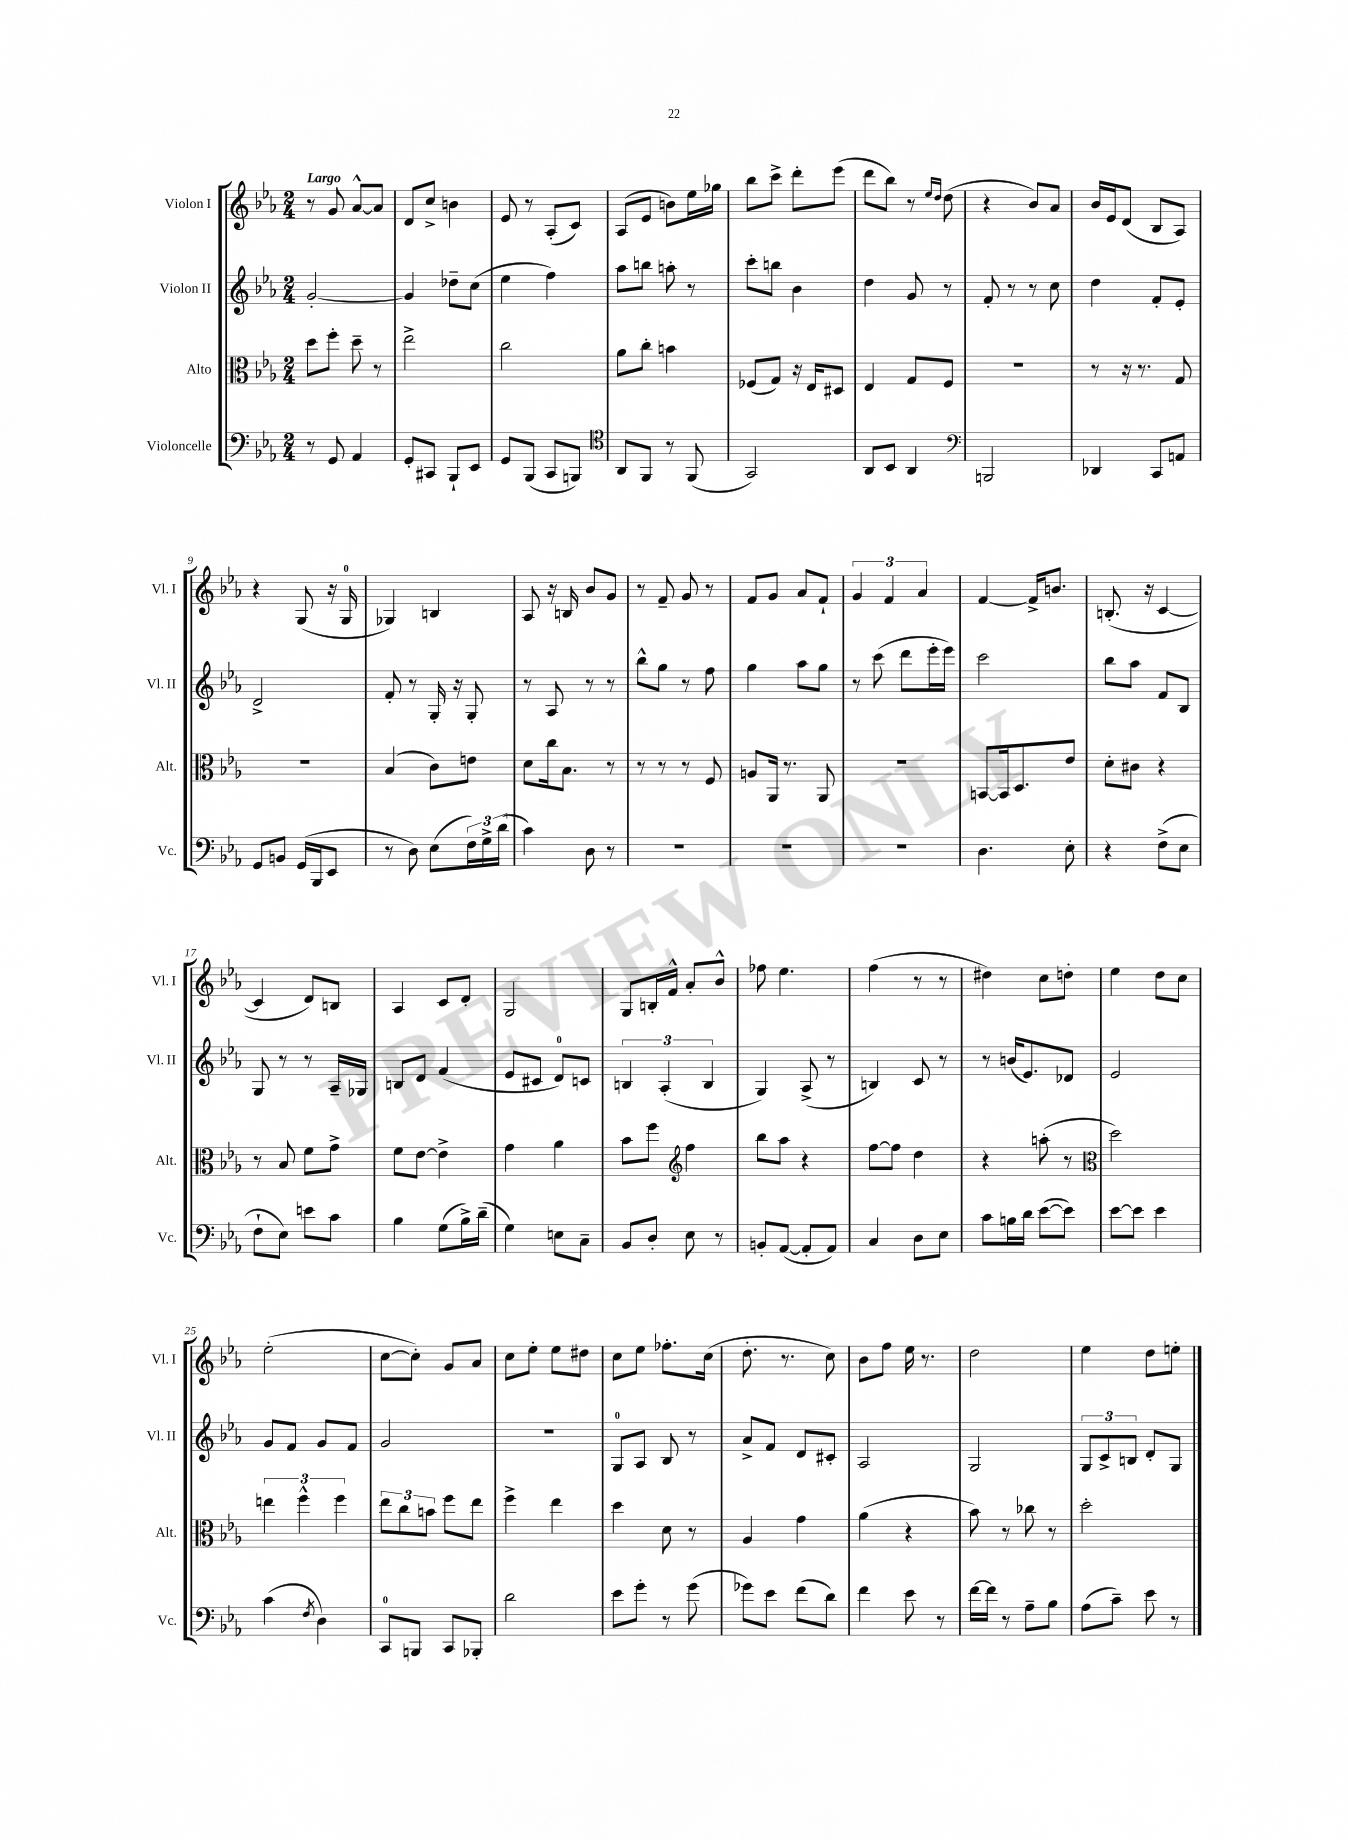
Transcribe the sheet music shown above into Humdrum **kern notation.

**kern	**kern	**kern	**kern
*staff4	*staff3	*staff2	*staff1
*clefF4	*clefC3	*clefG2	*clefG2
*k[b-e-a-]	*k[b-e-a-]	*k[b-e-a-]	*k[b-e-a-]
*M2/4	*M2/4	*M2/4	*M2/4
8r	8dd	[2g'	8r
8GG	8ff'	.	8g
4AA-	8dd~	.	[8a-^^
.	8r	.	8a-]
=	=	=	=
8GG'	2ee-^	4g]	8d
8CC#	.	.	8cc^
8BBB-`	.	8dd-~	4b
8EE-	.	(8cc	.
=	=	=	=
8GG	2cc	4ee-	8e-
(8BBB-	.	.	8r
8CC	.	4ff)	(8A-'
8BBB)	.	.	8c)
=	=	=	=
*clefC4	*	*	*
8AA-	8a-	8aa-	(8A-
8FF	8cc'	8bb	8e-
8r	4b	8aa'	8b)
(8FF	.	8r	16ee-
.	.	.	16gg-
=	=	=	=
2GG)	(8F-	8ccc'	8bb-
.	8G)	8bb	8ccc^
.	16r	4b-	8ddd'
.	16E-	.	.
.	8D#	.	(8eee-
=	=	=	=
8AA-	4E-	4dd	8ddd
8BB-	.	.	8bb-)
4AA-	8G	8g	8r
.	.	.	16qqee-
.	.	.	16qqdd
.	8F	8r	(8dd
=	=	=	=
*clefF4	*	*	*
2BBB	2r	8f'	4r
.	.	8r	.
.	.	8r	8b-)
.	.	8cc	8a-
=	=	=	=
4DD-	8r	4dd	16b-
.	.	.	16e-
.	16r	.	(8d
.	8.r	.	.
8CC	.	8f'	8B-
8AA	8G	8e-'	8A-)
=	=	=	=
8GG	2r	2d^	4r
8BB	.	.	.
(16GG	.	.	(8G
16BBB-	.	.	.
8EE-	.	.	16r
.	.	.	16G
=	=	=	=
8r	(4B-	8f'	4G-)
8D)	.	8r	.
(8E-	8c)	16G'	4B
.	.	16r	.
24F)	8e	8G'	.
24G^	.	.	.
(24d	.	.	.
=	=	=	=
4c)	8d	8r	8A-
.	16cc	8A-	16r
.	8.B-	.	16B
8D	.	8r	8b-
8r	8r	8r	8g
=	=	=	=
2r	8r	8bb-^^	8r
.	8r	8gg	8f~
.	8r	8r	8g
.	8F	8ff	8r
=	=	=	=
2r	8A	4gg	8f
.	16AA-	.	8g
.	8.r	.	.
.	.	8aa-	8a-
.	8AA-	8gg	8f`
=	=	=	=
2r	2r	8r	6g
.	.	(8ccc	.
.	.	.	6f
.	.	8ddd	.
.	.	.	6a-
.	.	16eee-'	.
.	.	16eee-)	.
=	=	=	=
4.D	[8BB	2ccc	[4f
.	16BB]	.	.
.	8.D	.	.
.	.	.	16f^]
.	.	.	8.b
8E-'	8e-	.	.
=	=	=	=
4r	8d'	8bb-	(8.B'
.	8c#	8aa-	.
.	.	.	16r
(8F^	4r	8f	[4c
8E-	.	8B-	.
=	=	=	=
8F`	8r	8G	4c]
8E-)	8B-	8r	.
8e	8f	8r	8d)
8c	8g^	16A-~	8B
.	.	16G-	.
=	=	=	=
4B-	8f	8B	4A-
.	[8e-	8d	.
(8G	4e-^]	(4f	8c
16B-^)	.	.	8d'
(16d~	.	.	.
=	=	=	=
4G)	4g	8e-	2G
.	.	8c#	.
8E	4a-	8d)	.
8C~	.	8c	.
=	=	=	=
8BB-	8b-	6B	8G
8D'	8ff	.	16B'
.	.	(6A-'	.
.	.	.	16f^^
*	*clefG2	*	*
8E-	4ff	.	8a-'
.	.	6B	.
8r	.	.	8b-^^
=	=	=	=
8BB'	8bb-	4G)	8ff-
([8AA-	8aa-	.	4.ee-
8AA-']	4r	(8A-^	.
8AA-)	.	8r	.
=	=	=	=
4C	[8ff	4B)	(4ff
.	8ff]	.	.
8D	4dd	8c	8r
8E-	.	8r	8r
=	=	=	=
8c	4r	8r	4dd#)
16B	.	(16b	.
16d	.	8.e-)	.
([8e-	(8aa'	.	8cc
8e-])	8r	8d-	8dd'
=	=	=	=
*	*clefC3	*	*
[8e-	2dd)	2e-	4ee-
8e-]	.	.	.
4e-	.	.	8dd
.	.	.	8cc
=	=	=	=
(4c	6ee	8g	(2ee-'
.	.	8f	.
.	6ff^^	.	.
8qF	.	.	.
4D)	.	8g	.
.	6ff	.	.
.	.	8f	.
=	=	=	=
8CC	12ee-	2g	[8cc
.	12cc	.	.
8BBB	.	.	8cc'])
.	12b	.	.
8CC	8ff	.	8g
8BBB-'	8ee-	.	8a-
=	=	=	=
2d	4ff^	2r	8cc
.	.	.	8ee-'
.	4ee-	.	8ee-
.	.	.	8dd#
=	=	=	=
8e-	4dd	8G	8cc
8g'	.	8A-	8ee-
8r	8d	8B-	8.ff-'
(8g	8r	8r	.
.	.	.	(16cc
=	=	=	=
8g-)	4A-	8a-^	8.dd'
8e-	.	8f	.
.	.	.	8.r
(8f	4g	8d	.
8d)	.	8c#'	8cc)
=	=	=	=
4f	(4a-	2A-	8b-
.	.	.	8ff
8e-	4r	.	16ee-
.	.	.	8.r
8r	.	.	.
=	=	=	=
[16f	8b-)	2G	2dd
16f]	.	.	.
8r	8r	.	.
8A-~	8cc-	.	.
8B-	8r	.	.
=	=	=	=
(8A-	2dd'	12G	4ee-
.	.	12c^	.
8c~)	.	.	.
.	.	12B	.
8e-	.	8d'	8dd
8r	.	8G	8ee'
==	==	==	==
*-	*-	*-	*-
